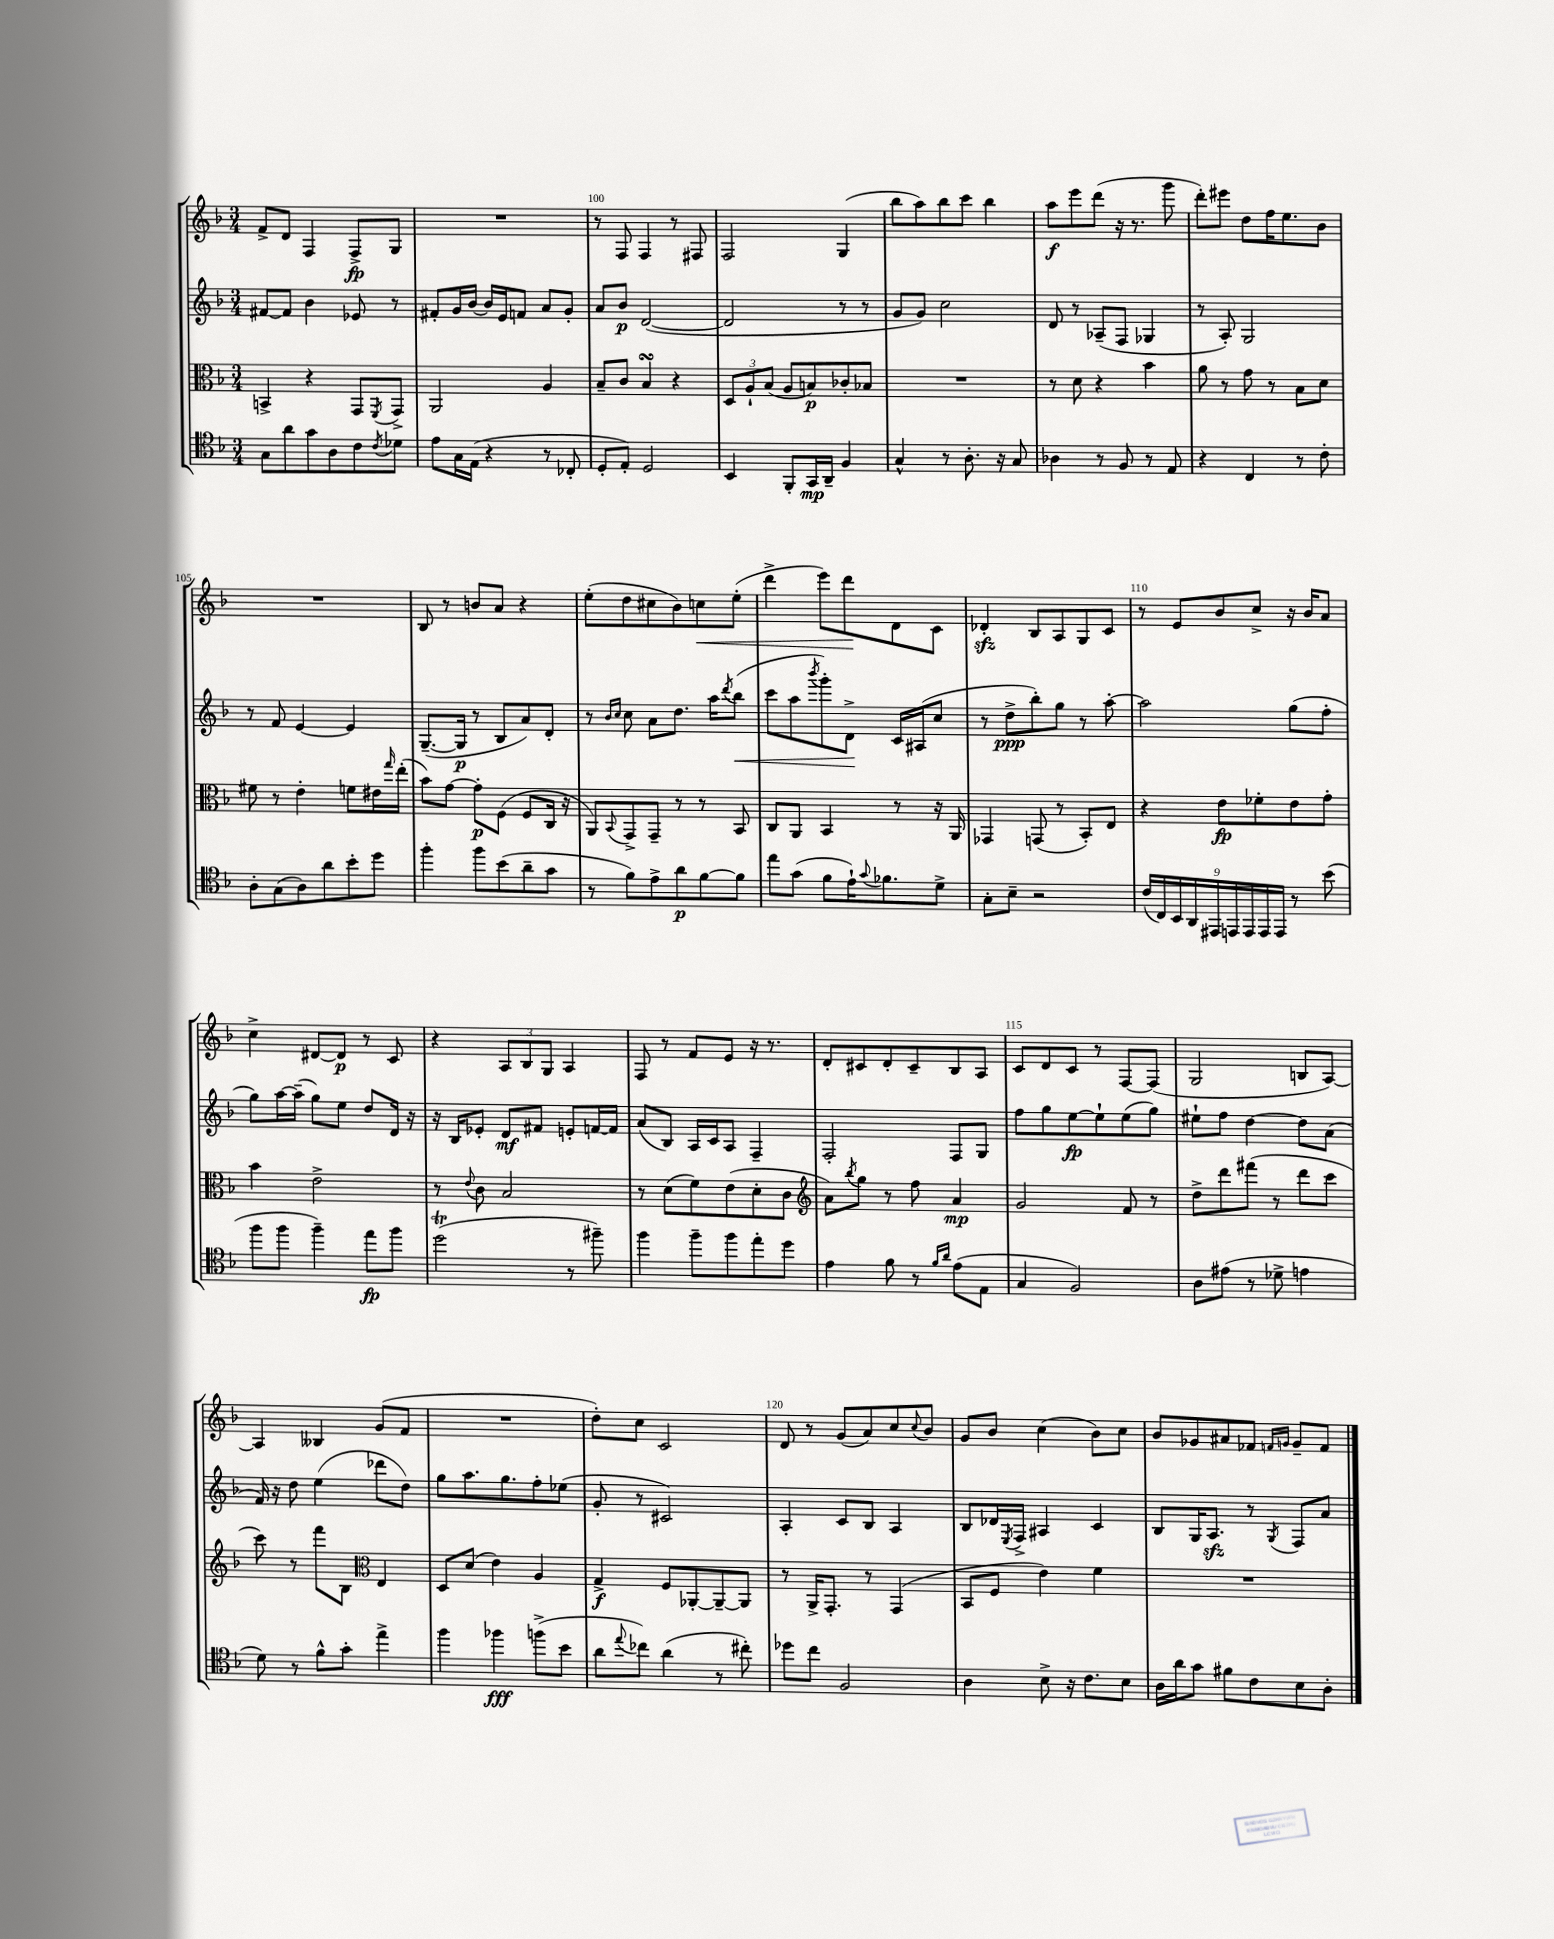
<<
\new StaffGroup <<
\new Staff = "s0" {
    \clef treble \key f \major \numericTimeSignature \time 3/4
    f'8-> d'8 f4 f8->\fp g8 |
    R2. |
    r8 f8 f4 r8 fis8 |
    f2 g4( |
    bes''8 a''8) bes''8 c'''8 bes''4 |
    a''8\f e'''8 d'''8( r16 r8. g'''8 |
    d'''8-.) eis'''8 d''8 f''16 e''8. bes'8 |
    R2. |
    bes8 r8 b'8 a'8 r4 |
    e''8-.( d''8 cis''8 bes'8) c''8\< e''8-.( |
    d'''4-> e'''8) d'''8\! d'8 c'8 |
    des'4-.\sfz bes8 a8 g8 c'8 |
    r8 e'8 bes'8 c''8-> r16 bes'16 a'8 |
    c''4-> dis'8~ dis'8\p r8 c'8 |
    r4 \tuplet 3/2 { a8 bes8 g8 } a4 |
    f8 r8 f'8 e'8 r16 r8. |
    d'8-. cis'8 d'8-. cis'8-- bes8 a8 |
    c'8 d'8 c'8 r8 f8~ f8( |
    g2 b8 a8~) |
    a4 beses4 g'8( f'8 |
    R2. |
    d''8-.) c''8 c'2 |
    d'8 r8 g'8( a'8) c''8 \appoggiatura { c''8 } bes'8 |
    g'8 bes'8 c''4( bes'8) c''8 |
    bes'8 ges'8 ais'8 fes'8 \grace { f'16 g'16 } g'8-- f'8 \bar "|." |
}
\new Staff = "s1" {
    \clef treble \key f \major \numericTimeSignature \time 3/4
    fis'8~ fis'8 bes'4 ees'8 r8 |
    fis'8-. g'16 bes'16~ bes'16 e'16 f'8 a'8 g'8-. |
    a'8 bes'8\p d'2~( |
    d'2 r8 r8 |
    g'8 g'8) c''2 |
    d'8 r8 aes8--( f8 ges4 |
    r8 a8-.) g2 |
    r8 f'8 e'4~ e'4 |
    g8.~--( g16\p r8 bes8 a'8) d'8-. |
    r8 \grace { bes'16 c''16 } c''8 a'8 d''8. a''16 \acciaccatura { d'''8 } bes''8\<( |
    c'''8 a''8 \acciaccatura { bes'''8 } g'''8-.) d'8->\! c'16 ais16( c''8 |
    r8 d''8->\ppp bes''8-.) g''8 r8 a''8~-. |
    a''2 g''8( f''8-. |
    g''8) a''16~ a''16--( g''8) e''8 d''8 d'16 r16 |
    r16 bes16 ees'8-. d'8\mf fis'8 e'8-. f'16~ f'16 |
    a'8( bes8) a16 c'16 a8 f4-- |
    f2-. f8 g8 |
    f''8 g''8 e''8~\fp e''8-! e''8( g''8) |
    eis''8-! f''8 d''4~ d''8 a'8( |
    f'16) r16 d''8 e''4( des'''8 d''8) |
    g''8 a''8. g''8. f''8-. ees''8( |
    g'8-. r8 cis'2) |
    a4-. c'8 bes8 a4 |
    bes8 des'16 \acciaccatura { e8 } f16-> ais4 c'4 |
    bes8 g16 a8.\sfz r8 \acciaccatura { g8 } f8 a'8 \bar "|." |
}
\new Staff = "s2" {
    \clef alto \key f \major \numericTimeSignature \time 3/4
    b,4-> r4 g,8 \acciaccatura { f,8 } g,8-> |
    a,2 a4 |
    bes8-- c'8 bes4\turn r4 |
    \tuplet 3/2 { d8 a8-! bes8( } a8 b8\p) ces'8-. bes8 |
    R2. |
    r8 d'8 r4 bes'4 |
    a'8 r8 g'8 r8 bes8 d'8 |
    fis'8 r8 e'4-. f'8 eis'16 \grace { g''16 } e''16-.( |
    bes'8) g'8~ g'8-.\p f8( f8 c16 r16 |
    a,8) \appoggiatura { bes,8 } g,8-> g,8-- r8 r8 bes,8 |
    c8 a,8 bes,4 r8 r16 a,16 |
    ges,4 g,8( r8 bes,8-.) e8 |
    r4 e'8\fp fes'8-. e'8 g'8-. |
    bes'4 e'2-> |
    r8 \appoggiatura { e'8 } c'8 bes2 |
    r8 d'8( f'8) e'8( d'8-. c'8 |
    \clef treble a'8) \acciaccatura { bes''8 } g''8 r8 f''8 a'4\mp |
    g'2 f'8 r8 |
    d''8-> d'''8 fis'''8( r8 d'''8 c'''8 |
    c'''8) r8 f'''8 bes8 \clef alto e4 |
    d8 d'8( e'4) a4 |
    g4->\f f8 aes,8~-. aes,8~-- aes,8 |
    r8 a,16-> g,8.-. r8 g,4( |
    bes,8 f8 e'4) f'4 |
    R2. \bar "|." |
}
\new Staff = "s3" {
    \clef tenor \key f \major \numericTimeSignature \time 3/4
    g8 a'8 g'8 a8 c'8 \acciaccatura { c'8 } des'8 |
    e'8 g16 e16( r4 r8 ces8-. |
    d8-. e8-.) d2 |
    bes,4 f,8-. g,16\mp a,16-- f4 |
    g4-^ r8 a8.-. r16 g8 |
    aes4 r8 f8 r8 e8 |
    r4 c4 r8 c'8-. |
    a8-. g8( a8) a'8 bes'8-. d''8 |
    f''4-. f''8 bes'8( a'8-- g'8 |
    r8 f'8) e'8-> a'8\p f'8~ f'8 |
    e''8 g'8( f'8 e'16-!) \appoggiatura { g'8 } fes'8. d'8-> |
    g8-. bes8-- r2 |
    \tuplet 9/8 { c'16( c16) bes,16 a,16 eis,16 e,16 e,16 e,16 e,16 } r8 bes'8( |
    f''8 f''8 f''4--) e''8\fp f''8 |
    d''2\trill( r8 fis''8--) |
    f''4 f''8-- f''8 e''8-. d''8 |
    e'4 f'8 r8 \grace { f'16 a'16 } e'8( e8 |
    g4 f2) |
    a8 eis'8( r8 des'8-> e'4 |
    d'8) r8 f'8-^ g'8-. e''4-> |
    f''4 fes''4\fff f''8->( bes'8 |
    a'8 \appoggiatura { e''8 } ces''8) a'4( r8 cis''8-.) |
    des''8 c''8 f2 |
    a4 bes8-> r16 c'8. bes8 |
    a16 a'16 g'8 fis'8 c'8 bes8 a8-. \bar "|." |
}
>>
>>
\layout { \context { \Score currentBarNumber = #98 \override BarNumber.break-visibility = ##(#f #t #t) barNumberVisibility = #(every-nth-bar-number-visible 5) } }
